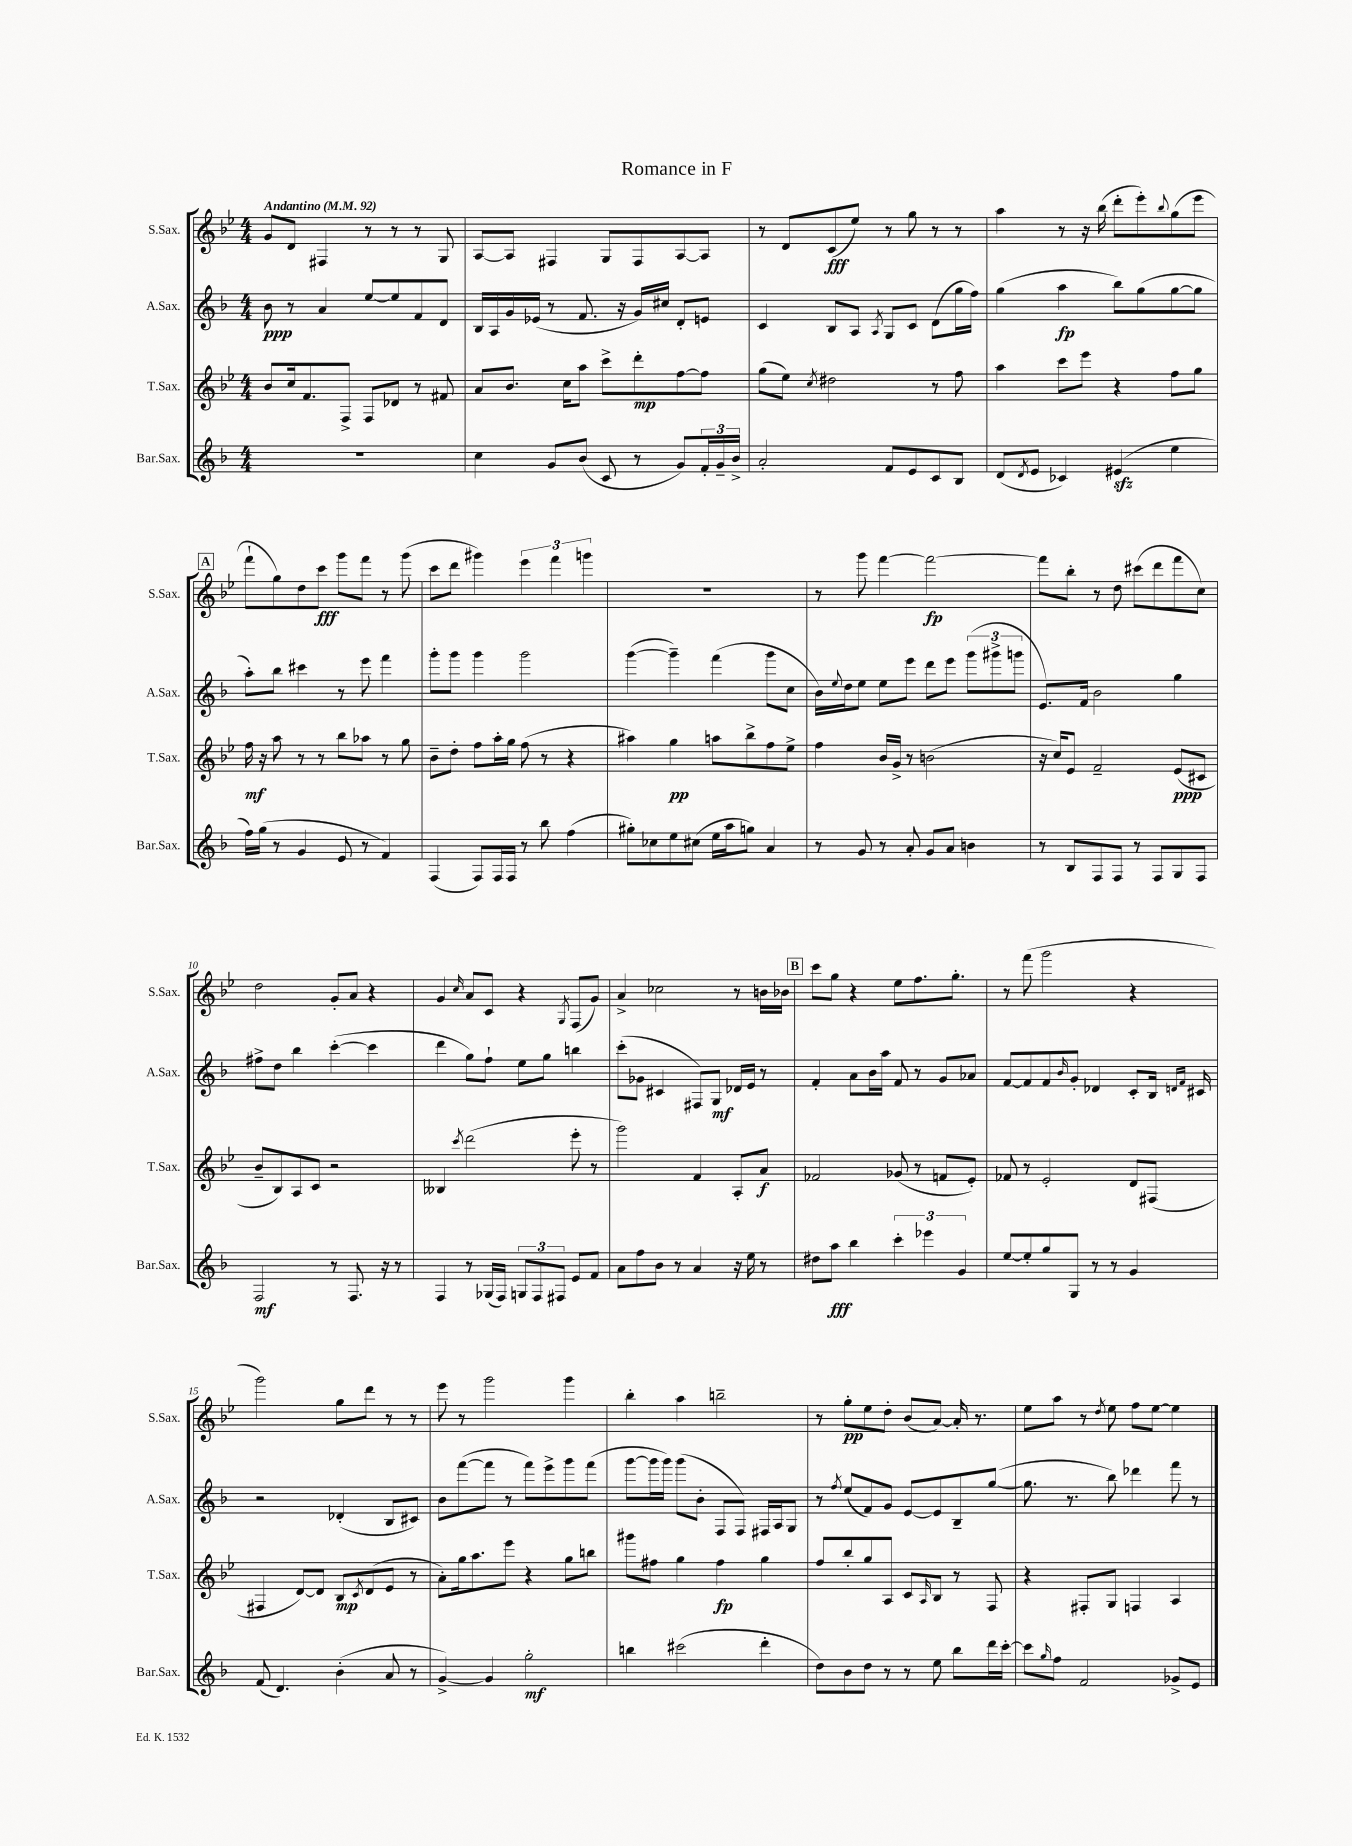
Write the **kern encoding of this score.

**kern	**kern	**kern	**kern
*staff4	*staff3	*staff2	*staff1
*clefG2	*clefG2	*clefG2	*clefG2
*k[b-]	*k[b-e-]	*k[b-]	*k[b-e-]
*M4/4	*M4/4	*M4/4	*M4/4
*MM92	*MM92	*MM92	*MM92
1r	8b-	8b-	8g
.	16cc	8r	8d
.	8.f	.	.
.	.	4a	4F#
.	8F^	.	.
.	8F	[8ee	8r
.	8d-	8ee]	8r
.	8r	8f	8r
.	8f#	8d	8G
=	=	=	=
4cc	8a	16B-	[8A
.	.	16A	.
.	8.b-	16g	8A]
.	.	(16e-	.
8g	.	8r	4F#
.	16cc	.	.
(8b-	8aa	8.f	.
8c	8ccc^	.	8G
.	.	16r	.
8r	8ddd'	16g)	8F#
.	.	16cc#	.
8g)	[8ff	8d'	[8A
24f'	8ff]	8e	8A]
24g~	.	.	.
24b-^	.	.	.
=	=	=	=
2a'	(8gg	4c	8r
.	8ee-)	.	8d
.	8qcc	.	.
.	2dd#	8B-	(8c
.	.	8A	8ee-)
.	.	8qA	.
8f	.	8G	8r
8e	.	8c	8gg
8c	8r	(8d	8r
8B-	8ff	16gg	8r
.	.	16ff)	.
=	=	=	=
(8d	4aa	(4gg	4aa
8qd	.	.	.
8e	.	.	.
4c-)	8ccc	4aa	8r
.	8eee-	.	16r
.	.	.	(16bb-
(4e#	4r	8bb-)	8ddd'
.	.	(8gg	8eee-')
.	.	.	8qqbb-
4ee	8ff	[8gg	(8gg
.	8gg	8gg]	8eee-
=	=	=	=
16ff)	16ff	8aa')	8fff`
(16gg	16r	.	.
8r	8aa	8bb-	8gg)
4g	8r	4ccc#	8dd
.	8r	.	8ccc
8e	8bb-	8r	8ggg
8r	8aa-	8eee	8fff
4f)	8r	4fff	8r
.	8gg	.	(8ggg
=	=	=	=
(4F	8b-~	8ggg'	8ccc
.	8dd'	8ggg	8ddd
8F)	8ff	4ggg	4ggg#)
16F	16aa'	.	.
16F	16gg	.	.
8r	(8ff	2ggg	6eee-
8bb-	8r	.	.
.	.	.	6fff
(4ff	4r	.	.
.	.	.	6ggg
=	=	=	=
8gg#')	4aa#)	([4ggg	1r
8cc-	.	.	.
8ee	4gg	4ggg~])	.
(8cc#	.	.	.
16ee	8aa	(4fff	.
16aa	.	.	.
8gg)	8bb-^	.	.
4a	8ff	8ggg	.
.	8ee-^	8cc	.
=	=	=	=
8r	4ff	16b-)	8r
.	.	8qqee	.
.	.	16dd	.
8g	.	8ee	8ggg
8r	16b-	8ee	[4fff
.	16g^	.	.
8a'	8r	8eee	.
8g	(2b	8ddd	2fff_
8a	.	8eee	.
4b	.	(12ggg	.
.	.	12ggg#^	.
.	.	12ggg	.
=	=	=	=
8r	16r	8.e)	8fff]
.	16cc)	.	.
8B-	8e-	.	8bb-'
.	.	16f	.
8F	2f~	2b-	8r
8F	.	.	8dd
8r	.	.	(8ccc#
8F	.	.	8ddd
8G	(8e-	4gg	8fff
8F	8c#	.	8cc)
=	=	=	=
2F	8b-~	8ff#^	2dd
.	8B-)	8dd	.
.	8A	4bb-	.
.	8c	.	.
8r	2r	([4ccc'	8g'
8.F	.	.	8a
.	.	4ccc]	4r
16r	.	.	.
8r	.	.	.
=	=	=	=
4F	4B--	4ddd	4g
.	8qccc	.	16qqcc
8r	(2ddd	8gg)	8a
(16G-	.	8ff`	8c
16F)	.	.	.
12G	.	8ee	4r
12F	.	.	.
.	.	8gg	.
12F#	.	.	.
.	.	.	8qG
8e	8eee-'	4bb	(8F
8f	8r	.	8g)
=	=	=	=
8a	2ggg)	(8ccc'	4a^
8ff	.	8g-	.
8b-	.	4c#	2cc-
8r	.	.	.
4a	4f	8F#)	.
.	.	8G	.
16r	8A'	16d-	8r
16ee	.	16e	.
8r	8a	8r	16b
.	.	.	16b-
=	=	=	=
8dd#	2f-	4f'	8ccc
8aa	.	.	8gg
4bb-	.	8a	4r
.	.	16b-	.
.	.	16aa	.
6ccc'	(8g-	8f	8ee-
.	8r	8r	8.ff
6eee-	.	.	.
.	8f	8g	.
.	.	.	8.gg'
6g	.	.	.
.	8e-')	8a-	.
=	=	=	=
[8ee	8f-	[8f	8r
8ee']	8r	8f]	(8fff
8gg	2e-'	8f	2ggg
.	.	16qqb-	.
8G	.	8g'	.
8r	.	4d-	.
8r	.	.	.
4g	8d	8c'	4r
.	(8F#	16B-	.
.	.	16qqd	.
.	.	16qqf	.
.	.	16c#	.
=	=	=	=
(8f	4F#	2r	2ggg)
4.d)	.	.	.
.	[8d)	.	.
.	8d]	.	.
(4b-'	8B-	(4d-'	8gg
.	8qc	.	.
.	(8d	.	8ddd
8a	8e-	8B-	8r
8r	8r	8c#)	8r
=	=	=	=
[4g^)	8a')	8b-	8eee-
.	16gg	([8fff	8r
.	8.aa	.	.
4g]	.	8fff]	2ggg
.	8eee-	8r	.
2gg'	4r	8fff)	.
.	.	8eee^	.
.	8gg	8ggg	4ggg
.	8bb	(8fff	.
=	=	=	=
4bb	8ggg#	[8ggg	4bb-'
.	8ff#	16ggg]	.
.	.	16ggg)	.
(2ccc#	4gg	(8ggg	4aa
.	.	8b-'	.
.	4ff#	8F	2bb~
.	.	8F)	.
4ddd'	4gg	16F#	.
.	.	16A	.
.	.	8G	.
=	=	=	=
8dd)	8ff	8r	8r
.	.	8qff	.
8b-	8bb-'	(8ee	8gg'
8dd	8gg	8f)	8ee-
8r	8A	8g	8dd'
8r	8c	[8e	(8b-
.	16qqA	.	.
8ee	8B-	8e]	[8a)
8bb-	8r	8B-~	16a']
.	.	.	8.r
16ddd	8F	([8gg	.
[16ccc'	.	.	.
=	=	=	=
8ccc]	4r	8.gg]	8ee-
16qqgg	.	.	.
8ff	.	.	8aa
.	.	8.r	.
2f	8F#'	.	8r
.	.	.	8qdd
.	8G	8bb-)	8ee-
.	4F	4ddd-	8ff
.	.	.	[8ee-
8g-^	4A	8fff	4ee-]
8e	.	8r	.
==	==	==	==
*-	*-	*-	*-
